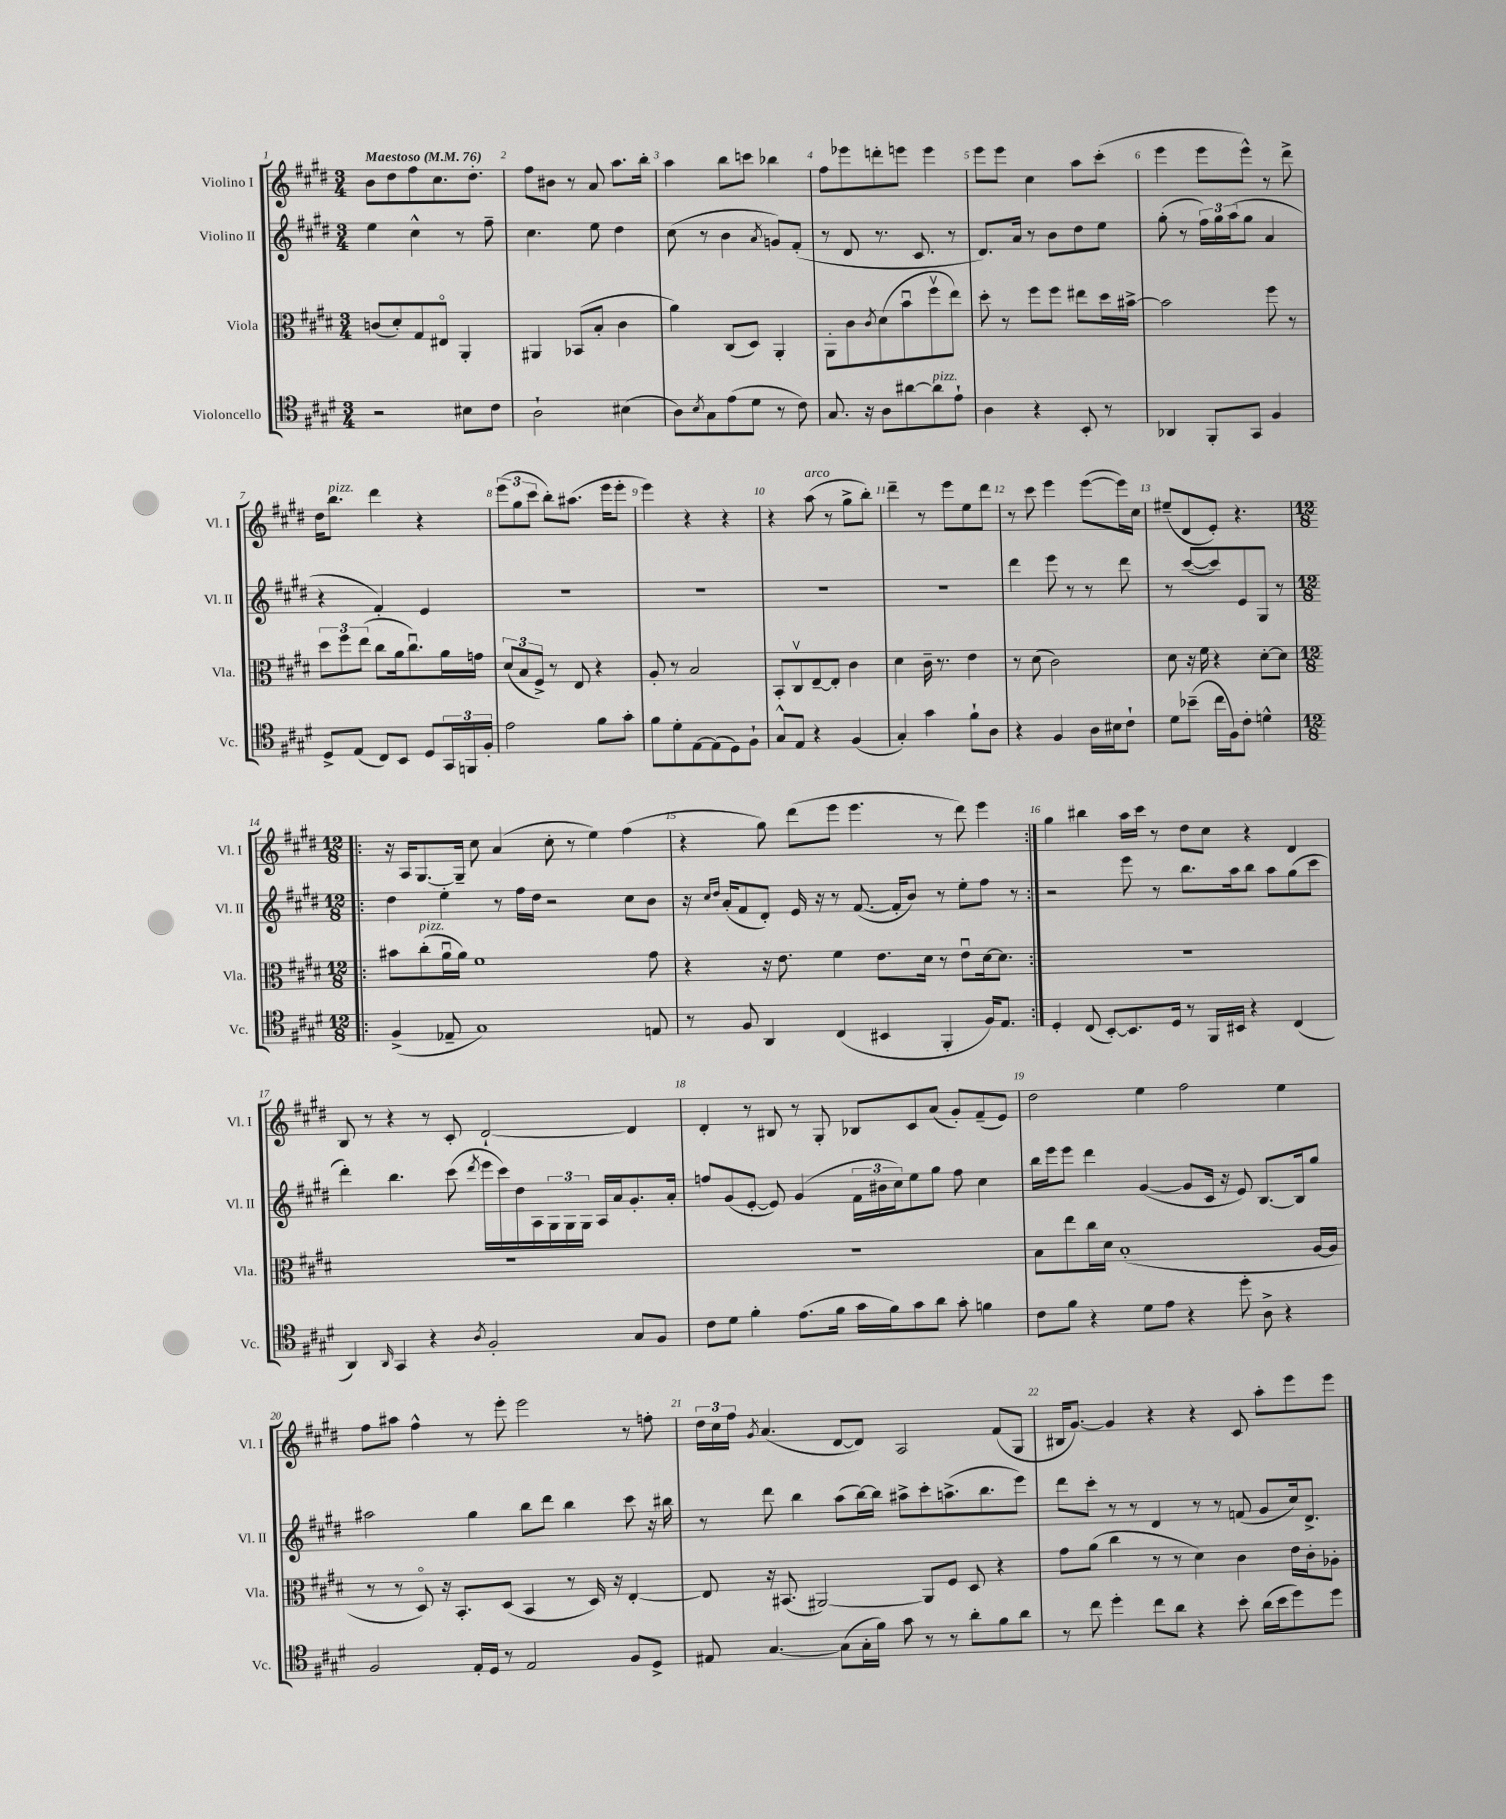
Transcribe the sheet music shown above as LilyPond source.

<<
\new StaffGroup <<
\new Staff = "s0" \with { instrumentName = "Violino I" shortInstrumentName = "Vl. I" } {
    \clef treble \key e \major \numericTimeSignature \time 3/4 \tempo "Maestoso" 4 = 76
    b'8 dis''8 fis''8 cis''8. dis''8.-. |
    fis''8 bis'8 r8 a'8 a''8. b''16-. |
    a''4 b''8 c'''8 bes''4 |
    fis''8 ees'''8 d'''8-. e'''8 e'''4 |
    e'''8 e'''8 cis''4 a''8 cis'''8-.( |
    e'''4 e'''8 e'''8-^) r8 dis'''8-> |
    dis''16 b''8.^\markup { \italic "pizz." } dis'''4 r4 |
    \tuplet 3/2 { e'''8( gis''8 cis'''8 } b''8-.) ais''8.( e'''16 e'''8-. |
    e'''4) r4 r4 |
    r4 a''8^\markup { \italic "arco" }( r8 gis''8-> b''8-.) |
    dis'''4-- r8 e'''8 e''8 dis'''8 |
    r8 cis'''8 e'''4 e'''8~( e'''16) cis''16 |
    eis''8--( dis'8 e'8-.) r4. |
    \repeat volta 2 { \numericTimeSignature \time 12/8 r16 a16 gis8.~ gis16-- cis''8 a'4( cis''8-. r8 e''4) fis''4( |
    r4 gis''8) dis'''8( e'''8 e'''4. r8 dis'''8) e'''4 | }
    gis''4 bis''4 a''16 cis'''16 r8 dis''8 cis''8 r4 dis'4 |
    b8 r8 r4 r8 cis'8-. dis'2~-! dis'4 |
    dis'4-. r8 bis8 r8 gis8-. bes8 cis'8 a'8( gis'8-.) fis'8--( e'8) |
    dis''2 e''4 fis''2 e''4 |
    fis''8 ais''8 fis''4-^ r8 e'''8-. e'''2 r8 f''8-. |
    \tuplet 3/2 { dis''16 cis''16 fis''16 } \acciaccatura { gis'8 } a'4.( dis'8~ dis'8) a2 fis'8( gis8 |
    bis16 gis'8.~) gis'4 r4 r4 cis'8 a''8-. e'''8 e'''8 \bar "|." |
}
\new Staff = "s1" \with { instrumentName = "Violino II" shortInstrumentName = "Vl. II" } {
    \clef treble \key e \major \numericTimeSignature \time 3/4
    e''4 cis''4-^ r8 fis''8-- |
    cis''4. e''8 dis''4 |
    cis''8( r8 b'4 \acciaccatura { a'8 } g'8) fis'8-.( |
    r8 dis'8 r8. cis'8. r8 |
    dis'8.) a'16 r8 b'8 dis''8 e''8 |
    gis''8-.( r8 \tuplet 3/2 { fis''16) gis''16 a''16( } gis''8 a'4 |
    r4 fis'4-.) e'4 |
    R2. |
    R2. |
    R2. |
    R2. |
    dis'''4 e'''8 r8 r8 dis'''8 |
    r8 cis'''8~( cis'''8) e'8 gis8 r8 |
    \repeat volta 2 { \numericTimeSignature \time 12/8 dis''4 e''4-. r8 fis''16 dis''16 r2 cis''8 b'8 |
    r16 \grace { cis''16 dis''16 } a'16-.( fis'8 dis'8-.) e'16 r16 r8 fis'8.~( fis'16-. b'8) r8 e''8-. fis''8 r8 | }
    r2 e'''8 r8 b''8. a''16 b''8 a''8 gis''8( cis'''8 |
    dis'''4-.) b''4. cis'''8( \acciaccatura { dis'''8 } e'''16 cis'''16) dis''16 a16 \tuplet 3/2 { gis16 gis16 gis16 } a16 a'16 gis'8.-. a'16-. |
    f''8 gis'8( e'8~-. e'8) gis'4( \tuplet 3/2 { fis'16 bis'16 cis''16) } e''8 gis''8 f''8 cis''4 |
    b''16 e'''16 e'''8 dis'''4 gis'4~( gis'8 cis'16 r16 e'8) b8.~ b16 gis''8 |
    ais''2 gis''4 b''8 dis'''8 b''4 cis'''8 r16 bis''16 |
    r8 dis'''8 b''4 a''8( b''16~) b''16 ais''8-> cis'''8-. a''8.->( b''8. e'''8) |
    dis'''8 cis'''8-. r8 r8 dis'4 r8 r8 f'8( gis'8 cis''16) dis'8.-> \bar "|." |
}
\new Staff = "s2" \with { instrumentName = "Viola" shortInstrumentName = "Vla." } {
    \clef alto \key e \major \numericTimeSignature \time 3/4
    c'8( dis'8-.) gis8 eis8\flageolet a,4-. |
    ais,4 bes,8( b8-. cis'4 |
    a'4) cis8( dis8) a,4-. |
    a,8-. cis'8 \acciaccatura { cis'8 } dis'8( b'8\downbow fis''8\upbow e''8) |
    dis''8-. r8 fis''8 fis''8 eis''8 dis''16 bis'16~-> |
    bis'2 fis''8 r8 |
    \tuplet 3/2 { dis''8 fis''8 e''8( } cis''8 a'16 cis''8.\downbow) a'16 g'16 |
    \tuplet 3/2 { dis'8( b8 fis8->) } r8 e8 r4 |
    a8-. r8 b2 |
    b,8-. cis8\upbow e8~-- e8-. cis'4 |
    dis'4 cis'16-- r8. e'4 |
    r8 dis'8( cis'2) |
    dis'8 r16 fis'16 r4 dis'8~-. dis'8 |
    \repeat volta 2 { \numericTimeSignature \time 12/8 bis'8 cis''8-.^\markup { \italic "pizz." }( a'16\downbow a'16) fis'1 gis'8 |
    r4 r16 e'8. fis'4 e'8. dis'16 r8 e'8\downbow dis'16~ dis'8. | }
    R1. |
    R1. |
    R1. |
    b8 e''8 cis''16 dis'16 b1-.( a16~ a16 |
    r8 r8 dis8\flageolet) r16 b,8.-. dis8( b,4 r8 dis16) r16 e4~-. |
    e8 r16 bis,8.( ais,2~) ais,8 fis8 dis8 r4 |
    gis'8 a'8( cis''4 r8 r8 dis'4) cis'4 e'16 cis'16-. aes8-. \bar "|." |
}
\new Staff = "s3" \with { instrumentName = "Violoncello" shortInstrumentName = "Vc." } {
    \clef tenor \key e \major \numericTimeSignature \time 3/4
    r2 bis8 cis'8 |
    a2-! bis4( |
    a8) \acciaccatura { b8 } gis8 e'8( dis'8 r8 cis'8) |
    gis8. r16 a8 ais'8~ ais'8^\markup { \italic "pizz." } e'8-! |
    a4 r4 b,8-. r8 |
    aes,4 fis,8-. gis,8 fis4 |
    dis8-> e8( cis8) b,8 dis8 \tuplet 3/2 { gis,16 f,16 fis16-. } |
    e'2 fis'8 gis'8-. |
    fis'8 dis'8-. e8~ e8( dis8) fis8-! |
    gis8-^ e8 r4 fis4( |
    gis4-.) gis'4 fis'8-! a8 |
    r4 fis4 a16 bis16 cis'8-! |
    dis'8 bes'8--( cis''16 fis16) cis'8-. d'4-^ |
    \repeat volta 2 { \numericTimeSignature \time 12/8 fis4->( ees8-- gis1) e8 |
    r8 fis8 a,4 cis4( bis,4 fis,4-. fis16) e8. | }
    dis4-. cis8( b,8~-.) b,8. dis16 r8 fis,16 bis,16 r4 cis4( |
    a,4) \grace { a,16 } gis,4 r4 \acciaccatura { a8 } fis2-. gis8 fis8 |
    cis'8 dis'8 fis'4-. e'8.( fis'16 gis'16 fis'16) gis'8 a'8 gis'8-. f'4 |
    cis'8 fis'8 r4 dis'8 e'8 r4 dis''8-. a8-> r4 |
    fis2 e16-. dis16 r8 e2 fis8 dis8-> |
    eis8 gis4.~ gis8( gis16-. fis'16) gis'8 r8 r8 a'8-. fis'8 a'8 |
    r8 cis''8 dis''4-. cis''8 a'8 r4 b'8-. a'16( b'16 dis''8) dis''8 \bar "|." |
}
>>
>>
\layout { \context { \Score \override BarNumber.break-visibility = ##(#f #t #t) barNumberVisibility = #all-bar-numbers-visible } }
